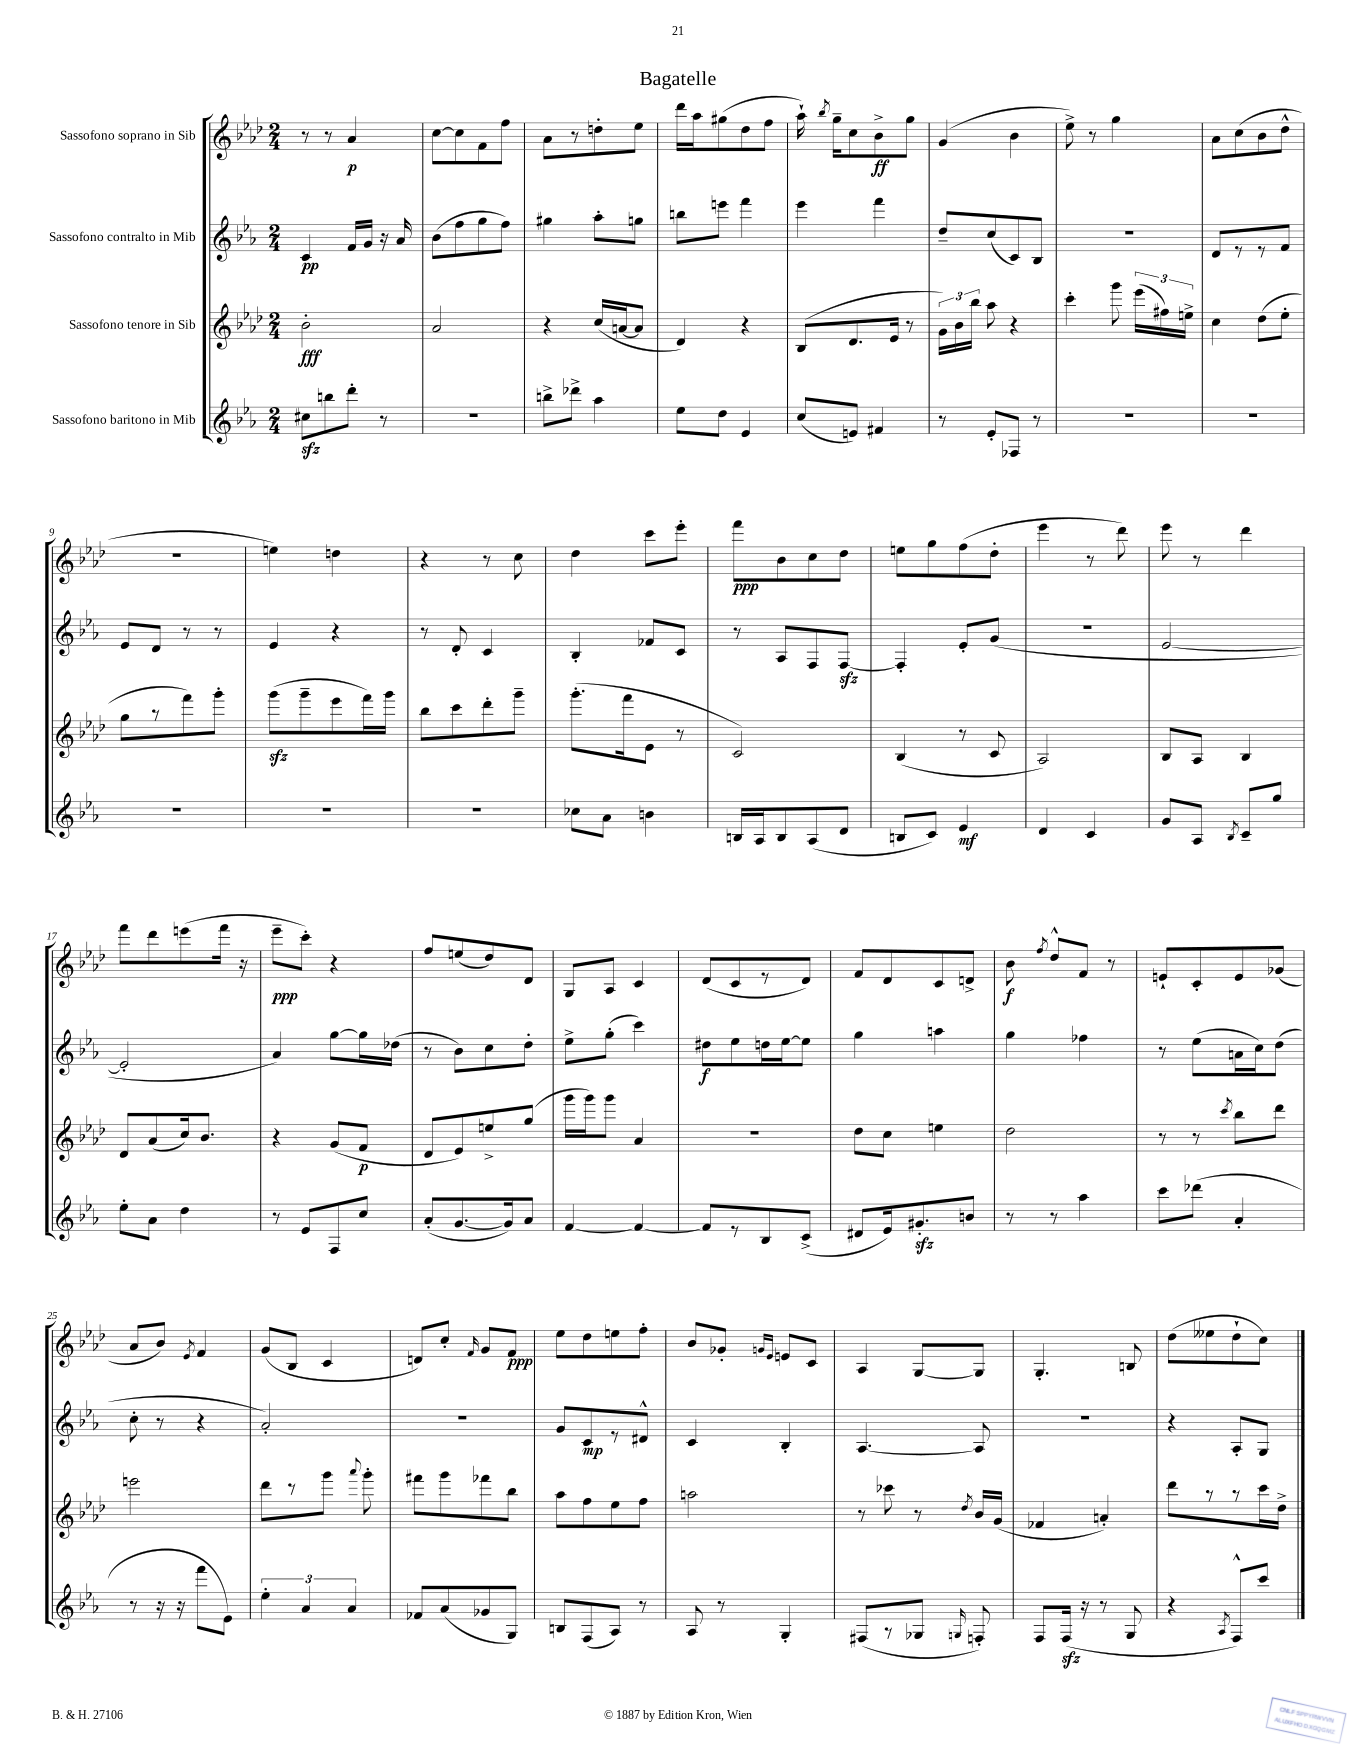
\header { title = "Bagatelle" }
<<
\new StaffGroup <<
\new Staff = "s0" \with { instrumentName = "Sassofono soprano in Sib" } {
    \clef treble \key aes \major \numericTimeSignature \time 2/4
    \autoBeamOff r8 r8 aes'4\p |
    c''8[~ c''8 f'8 f''8] |
    aes'8[ r8 d''8-. ees''8] |
    des'''16[ aes''16 gis''8( des''8 f''8] |
    aes''16-!) \acciaccatura { bes''8 } g''16[-- c''8 bes'8->\ff g''8] |
    g'4( bes'4 |
    ees''8->) r8 g''4 |
    aes'8[ c''8( bes'8 des''8]-^ |
    R2 |
    e''4) d''4 |
    r4 r8 c''8 |
    des''4 c'''8[ ees'''8]-. |
    f'''8[\ppp bes'8 c''8 des''8] |
    e''8[ g''8 f''8( des''8]-. |
    ees'''4 r8 des'''8) |
    ees'''8 r8 des'''4 |
    f'''8[ des'''8 e'''8( f'''16] r16 |
    ees'''8[--\ppp c'''8]-.) r4 |
    f''8[ e''8( des''8) des'8] |
    g8[ aes8] c'4 |
    des'8[( c'8 r8 des'8]) |
    f'8[ des'8 c'8 d'8]-> |
    bes'8\f \acciaccatura { f''8 } des''8[-^ f'8] r8 |
    e'8[-! c'8-. e'8 ges'8]( |
    aes'8[ bes'8]) \acciaccatura { ees'8 } f'4 |
    g'8[( bes8] c'4 |
    d'8[) c''8]-. \grace { f'16 } g'8[ f'8]\ppp |
    ees''8[ des''8 e''8 f''8]-. |
    bes'8[ ges'8]-. \grace { g'16[ ees'16] } e'8[ c'8] |
    aes4 g8[~ g8] |
    g4.-. b8 |
    des''8[( eeses''8 des''8-! c''8]) \bar "|." |
}
\new Staff = "s1" \with { instrumentName = "Sassofono contralto in Mib" } {
    \clef treble \key ees \major \numericTimeSignature \time 2/4
    \autoBeamOff c'4\pp f'16[ g'16] r16 aes'16 |
    bes'8[( f''8 g''8 f''8]) |
    gis''4 aes''8[-. g''8] |
    b''8[ e'''8] f'''4 |
    ees'''4 f'''4 |
    d''8[-- c''8( c'8) bes8] |
    R2 |
    d'8[ r8 r8 f'8] |
    ees'8[ d'8] r8 r8 |
    ees'4 r4 |
    r8 d'8-. c'4 |
    bes4-. fes'8[ c'8] |
    r8 aes8[ f8 f8]~\sfz |
    f4-. ees'8[-. g'8]( |
    R2 |
    ees'2~ |
    ees'2-. |
    aes'4) g''8[~ g''16 des''16]( |
    r8 bes'8[) c''8 d''8]-. |
    ees''8[-> g''8]-.( c'''4) |
    dis''8[\f ees''8 d''16 ees''16~ ees''8] |
    g''4 a''4 |
    g''4 fes''4 |
    r8 ees''8[( a'16 c''16) d''8]( |
    c''8-. r8 r4 |
    aes'2-.) |
    r2 |
    g'8[ c'8\mp r8 dis'8]-^ |
    c'4 bes4-. |
    aes4.~ aes8 |
    R2 |
    r4 aes8[-. g8] \bar "|." |
}
\new Staff = "s2" \with { instrumentName = "Sassofono tenore in Sib" } {
    \clef treble \key aes \major \numericTimeSignature \time 2/4
    \autoBeamOff bes'2-.\fff |
    aes'2 |
    r4 c''16[( a'16~ a'8] |
    des'4) r4 |
    bes8[( des'8. ees'16] r8 |
    \tuplet 3/2 { g'16[) bes'16 bes''16] } aes''8 r4 |
    c'''4-. g'''8 \tuplet 3/2 { ees'''16[( fis''16) e''16]-> } |
    c''4 des''8[( ees''8]-. |
    g''8[ r8 f'''8) g'''8]-. |
    g'''8[\sfz( g'''8-- ees'''8 f'''16) g'''16] |
    bes''8[ c'''8 des'''8-. g'''8]-- |
    g'''8.[-.( f'''16 ees'8] r8 |
    c'2) |
    bes4( r8 c'8 |
    aes2) |
    bes8[ aes8] bes4 |
    des'8[ aes'8( c''16) bes'8.] |
    r4 g'8[( f'8]\p |
    des'8[ ees'8) e''8-> g''8]( |
    g'''16[ g'''16) g'''8] aes'4 |
    r2 |
    des''8[ c''8] e''4 |
    des''2 |
    r8 r8 \acciaccatura { c'''8 } bes''8[ des'''8] |
    e'''2 |
    des'''8[ r8 g'''8] \appoggiatura { aes'''8 } g'''8-. |
    fis'''8[ g'''8 fes'''8 bes''8] |
    aes''8[ f''8 ees''8 f''8] |
    a''2 |
    r8 ces'''8 r8 \acciaccatura { des''8 } bes'16[ g'16]( |
    fes'4 a'4-.) |
    des'''8[ r8 r8 c'''16 des''16]-> \bar "|." |
}
\new Staff = "s3" \with { instrumentName = "Sassofono baritono in Mib" } {
    \clef treble \key ees \major \numericTimeSignature \time 2/4
    \autoBeamOff cis''8[\sfz b''8 d'''8]-. r8 |
    r2 |
    b''8[-> des'''8]-> aes''4 |
    ees''8[ d''8] ees'4 |
    c''8[( e'8]) fis'4 |
    r8 ees'8[-. fes8] r8 |
    r2 |
    R2 |
    R2 |
    R2 |
    R2 |
    ces''8[ aes'8] b'4 |
    b16[ aes16 b8 aes8( d'8] |
    b8[ c'8]) ees'4\mf |
    d'4 c'4 |
    g'8[ aes8] \acciaccatura { bes8 } c'8[-- g''8] |
    ees''8[-. aes'8] d''4 |
    r8 ees'8[ f8 c''8] |
    aes'8[-.( g'8.~ g'16) aes'8] |
    f'4~ f'4~ |
    f'8[ r8 bes8 c'8]->( |
    dis'8[ ees'16) gis'8.-.\sfz b'8] |
    r8 r8 aes''4 |
    c'''8[ des'''8]( aes'4-. |
    r8 r16 r16 f'''8[ ees'8]) |
    \tuplet 3/2 { ees''4-. aes'4 aes'4 } |
    fes'8[ aes'8( ges'8 g8]) |
    b8[ f8( aes8]) r8 |
    aes8 r8 g4-. |
    fis8[( r8 ges8] \grace { g16 } f8-.) |
    f8[ f16]\sfz( r16 r8 g8 |
    r4 \acciaccatura { aes8 } f8[-^) c'''8] \bar "|." |
}
>>
>>
